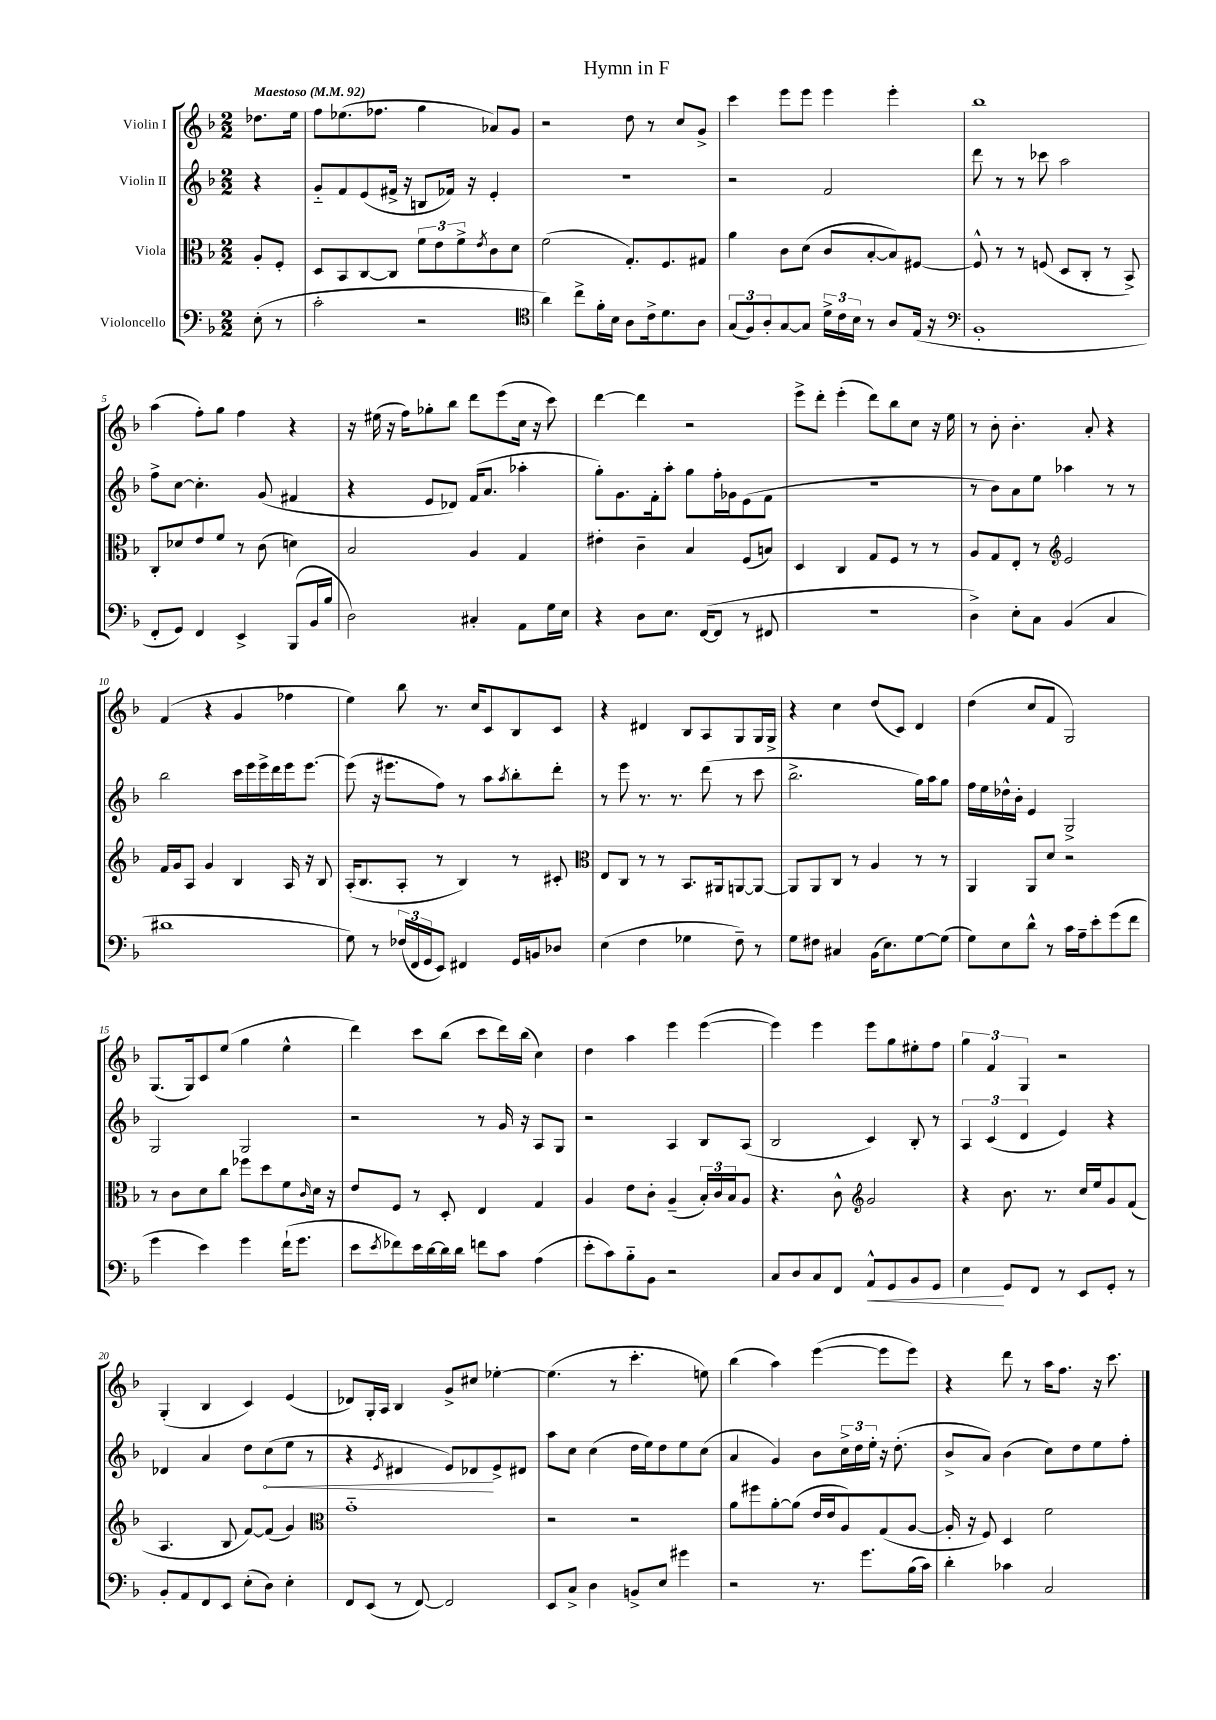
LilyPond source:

\header { title = "Hymn in F" }
<<
\new StaffGroup <<
\new Staff = "s0" \with { instrumentName = "Violin I" } {
    \clef treble \key f \major \numericTimeSignature \time 2/2 \partial 4 \tempo "Maestoso" 4 = 92
    des''8. e''16 |
    f''8 ees''8.( fes''8. g''4 aes'8) g'8 |
    r2 d''8 r8 c''8 g'8-> |
    c'''4 e'''8 e'''8 e'''4 e'''4-. |
    bes''1 |
    a''4( f''8-.) g''8 f''4 r4 |
    r16 eis''16( r16 f''16) ges''8-. bes''8 d'''8 e'''8( c''16 r16 c'''8) |
    d'''4~ d'''4 r2 |
    e'''8-> d'''8-. e'''4-.( d'''8) bes''8 c''8 r16 e''16 |
    r8 bes'8-. bes'4.-. a'8-. r4 |
    f'4( r4 g'4 fes''4 |
    e''4) bes''8 r8. c''16 c'8 bes8 c'8 |
    r4 dis'4 bes8 a8 g8 g16 g16-> |
    r4 c''4 d''8( c'8) d'4 |
    d''4( c''8 f'8 g2) |
    g8.( g16) c'8 e''8( g''4 e''4-^ |
    d'''4) c'''8 bes''8( c'''8 d'''16) bes''16( c''4) |
    d''4 a''4 e'''4 e'''4~( |
    e'''4) e'''4 e'''8 g''8 eis''8-. f''8 |
    \tuplet 3/2 { g''4 f'4 g4 } r2 |
    g4-.( bes4 c'4) e'4( |
    des'8) g16-. a16 bes4 g'8-> cis''8 ees''4~-. |
    ees''4.( r8 c'''4.-. e''8) |
    bes''4( a''4) e'''4~( e'''8 e'''8) |
    r4 d'''8 r8 a''16 f''8. r16 c'''8. \bar "|." |
}
\new Staff = "s1" \with { instrumentName = "Violin II" } {
    \clef treble \key f \major \numericTimeSignature \time 2/2 \partial 4
    r4 |
    g'8-_ f'8 e'8( fis'16-> r16 b8 fes'16) r16 e'4-. |
    R1 |
    r2 f'2 |
    d'''8 r8 r8 ces'''8 a''2 |
    f''8-> c''8~ c''4.-. g'8( fis'4 |
    r4 e'8 des'8) f'16( a'8. aes''4-. |
    g''8-.) g'8. f'16-. a''8-. g''8 f''16-. ges'16 e'8( f'8 |
    R1 |
    r8 bes'8) a'8 e''8 aes''4 r8 r8 |
    bes''2 c'''16 e'''16 e'''16-> d'''16 e'''16 e'''8.~ |
    e'''8( r16 eis'''8. f''8) r8 a''8 \acciaccatura { a''8 } bes''8-. d'''8-. |
    r8 e'''8 r8. r8. d'''8( r8 c'''8 |
    bes''2.-> g''16) a''16 g''8 |
    f''16 e''16 des''16-^ bes'16-. e'4 g2-> |
    g2 g2 |
    r2 r8 g'16 r16 a8 g8 |
    r2 a4 bes8 a8( |
    bes2 c'4) bes8-. r8 |
    \tuplet 3/2 { a4 c'4( d'4 } e'4) r4 |
    des'4 a'4 d''8 \once \override Hairpin.circled-tip = ##t c''8\<( e''8 r8 |
    r4 \acciaccatura { e'8 } dis'4 e'8) des'8\! e'8-> dis'8 |
    a''8 c''8 c''4( d''16 e''16) d''8 e''8 c''8( |
    a'4 g'4) bes'8 \tuplet 3/2 { c''16-> d''16 e''16-. } r16 d''8.-.( |
    bes'8-> a'8) bes'4( c''8) d''8 e''8 f''8-. \bar "|." |
}
\new Staff = "s2" \with { instrumentName = "Viola" } {
    \clef alto \key f \major \numericTimeSignature \time 2/2 \partial 4
    a8-. f8-. |
    d8 bes,8 c8~ c8 \tuplet 3/2 { f'8 e'8 f'8-> } \acciaccatura { e'8 } c'8 d'8 |
    f'2( g8.-.) f8. gis8 |
    a'4 c'8 d'8( c'8 bes8~-. bes8) fis8~ |
    fis8-^ r8 r8 f8( d8 c8-. r8 bes,8->) |
    c8-. des'8 e'8 f'8 r8 c'8( d'4) |
    bes2 a4 g4 |
    eis'4-. c'4-- bes4 f8( b8) |
    d4 c4 g8 f8 r8 r8 |
    a8 g8 e8-. r8 \clef treble e'2 |
    f'16 g'16 a8 g'4 bes4 a16 r16 bes8 |
    a16-.( bes8. a8-. r8 bes4) r8 cis'8-. |
    \clef alto e8 c8 r8 r8 bes,8. ais,16 a,8~ a,8~ |
    a,8 a,8 c8 r8 a4 r8 r8 |
    a,4 a,8 d'8 r2 |
    r8 c'8 d'8 c''8 fes''8 d''8 f'8 \grace { c'16 } d'16 r16 |
    e'8 f8 r8 d8-. e4 g4 |
    a4 e'8 c'8-. a4--( \tuplet 3/2 { bes16-.) c'16 bes16 } a8 |
    r4. c'8-^ \clef treble g'2 |
    r4 bes'8. r8. c''16 e''16 g'8 f'8( |
    a4. bes8 f'8~) f'8( g'4) |
    \clef alto g'1-_ |
    r2 r2 |
    a'8 fis''8 a'8~-. a'8( e'16 e'16 a8) g8( a8~ |
    a16-. r16 f8) d4 f'2 \bar "|." |
}
\new Staff = "s3" \with { instrumentName = "Violoncello" } {
    \clef bass \key f \major \numericTimeSignature \time 2/2 \partial 4
    e8-.( r8 |
    c'2-. r2 |
    \clef tenor a'4) c''8-> f'16-. bes16 a8 c'16-> d'8. a8 |
    \tuplet 3/2 { g8( f8) a8-. } g8~ g8 \tuplet 3/2 { d'16-> c'16 bes16 } r8 a8 e16( r16 |
    \clef bass bes,1-. |
    f,8-. g,8) f,4 e,4-> bes,,8( bes,16 bes16 |
    d2) cis4-. a,8 g16 e16 |
    r4 d8 e8. f,16~( f,8 r8 fis,8 |
    R1 |
    d4->) e8-. c8 bes,4( c4 |
    dis'1 |
    g8) r8 \tuplet 3/2 { fes16( f,16 g,16 } e,8) fis,4 g,16 b,16 des8 |
    e4( f4 ges4 f8--) r8 |
    g8 fis8 cis4 bes,16( e8.) g8~ g8( |
    g8) e8 d'8-^ r8 c'16 a16-- e'8-. g'8( f'8 |
    g'4 e'4) g'4 f'16-!( g'8. |
    e'8 \acciaccatura { e'8 } fes'8) e'16 d'16~ d'16 d'16 f'8 c'8 a4( |
    e'8-. c'8) bes8-_ bes,8 r2 |
    c8 d8 c8 f,8 a,8-^\< g,8 bes,8 g,8 |
    e4\! g,8 f,8 r8 e,8 g,8-. r8 |
    bes,8-. a,8 f,8 e,8 e8-.( d8) e4-. |
    f,8 e,8( r8 f,8~) f,2 |
    e,8 c8-> d4 b,8-> e8 gis'4 |
    r2 r8. g'8. bes16( c'16) |
    d'4-. ces'4 c2 \bar "|." |
}
>>
>>
